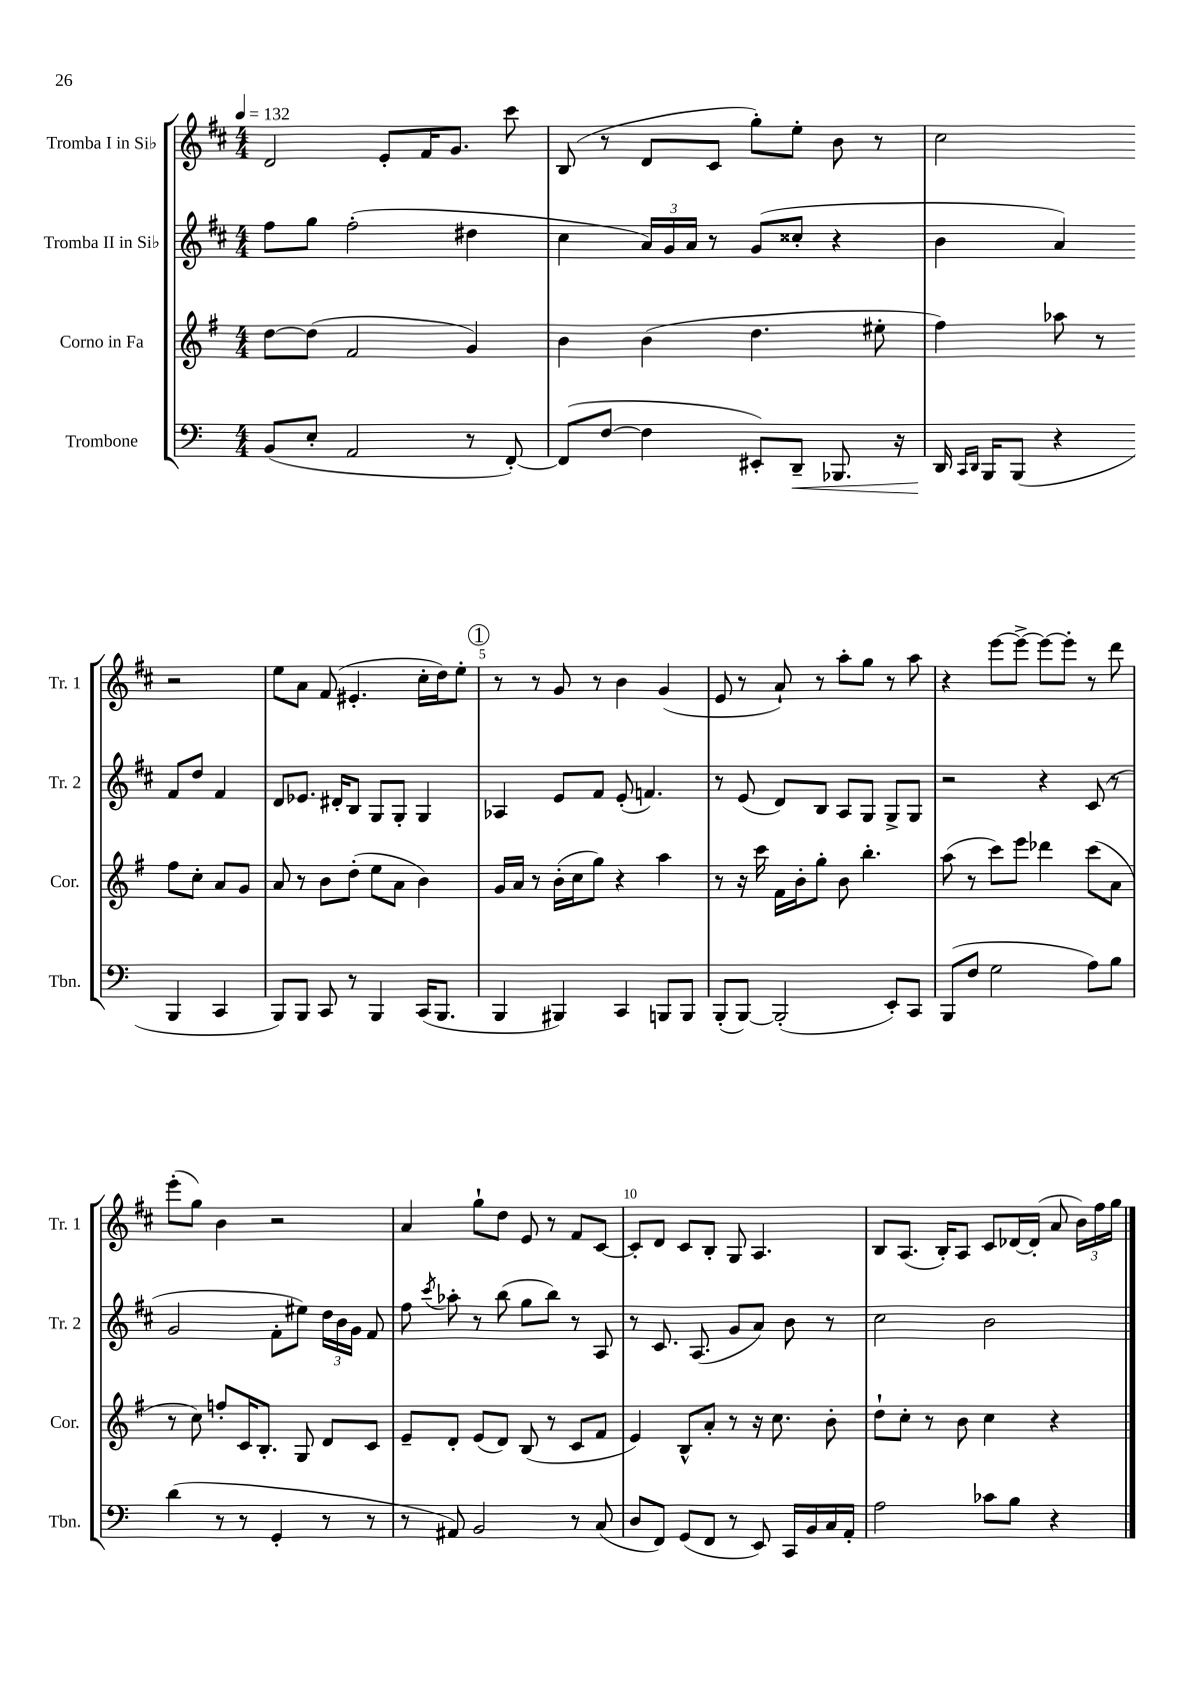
<<
\new StaffGroup <<
\new Staff = "s0" \with { instrumentName = "Tromba I in Sib" shortInstrumentName = "Tr. 1" } {
    \clef treble \key d \major \numericTimeSignature \time 4/4 \tempo 4 = 132
    \autoBeamOff d'2 e'8[-. fis'16 g'8.] cis'''8 |
    b8( r8 d'8[ cis'8] g''8[-.) e''8]-. b'8 r8 |
    cis''2 r2 |
    e''8[ a'8] fis'8( eis'4.-. cis''16[-. d''16) e''8]-. |
    \mark \markup { \circle "1" } r8 r8 g'8 r8 b'4 g'4( |
    e'8 r8 a'8-!) r8 a''8[-. g''8] r8 a''8 |
    r4 e'''8[~ e'''8]~-> e'''8[~ e'''8]-. r8 d'''8 |
    e'''8[-.( g''8]) b'4 r2 |
    a'4 g''8[-! d''8] e'8 r8 fis'8[ cis'8]~ |
    cis'8[-. d'8] cis'8[ b8]-. g8 a4. |
    b8[ a8.]( b16[-.) a8] cis'8[ des'16~ des'16]-.( a'8 \tuplet 3/2 { b'16[) fis''16 g''16] } \bar "|." |
}
\new Staff = "s1" \with { instrumentName = "Tromba II in Sib" shortInstrumentName = "Tr. 2" } {
    \clef treble \key d \major \numericTimeSignature \time 4/4
    \autoBeamOff fis''8[ g''8] fis''2-.( dis''4 |
    cis''4 \tuplet 3/2 { a'16[) g'16 a'16] } r8 g'8[( cisis''8]-. r4 |
    b'4 a'4) fis'8[ d''8] fis'4 |
    d'8[ ees'8.] dis'16[-. b8] g8[ g8]-. g4 |
    \mark \markup { \circle "1" } aes4 e'8[ fis'8] e'8-.( f'4.) |
    r8 e'8( d'8[) b8] a8[ g8] g8[-> g8] |
    r2 r4 cis'8( r8 |
    g'2 fis'8[-. eis''8]) \tuplet 3/2 { d''16[ b'16 g'16] } fis'8 |
    fis''8 \acciaccatura { cis'''8 } aes''8-. r8 b''8( g''8[ b''8]) r8 a8 |
    r8 cis'8. a8.( g'8[ a'8]) b'8 r8 |
    cis''2 b'2 \bar "|." |
}
\new Staff = "s2" \with { instrumentName = "Corno in Fa" shortInstrumentName = "Cor." } {
    \clef treble \key g \major \numericTimeSignature \time 4/4
    \autoBeamOff d''8[~ d''8]( fis'2 g'4) |
    b'4 b'4( d''4. eis''8-. |
    fis''4) aes''8 r8 fis''8[ c''8]-. a'8[ g'8] |
    a'8 r8 b'8[ d''8]-.( e''8[ a'8] b'4) |
    \mark \markup { \circle "1" } g'16[ a'16] r8 b'16[-.( c''16 g''8]) r4 a''4 |
    r8 r16 c'''16 fis'16[ b'16-. g''8]-. b'8 b''4.-. |
    a''8( r8 c'''8[) e'''8] des'''4 c'''8[( a'8] |
    r8 c''8) f''8[-. c'16 b8.]-. g8 d'8[ c'8] |
    e'8[-- d'8]-. e'8[( d'8]) b8( r8 c'8[ fis'8] |
    e'4) b8[-^ a'8]-. r8 r16 c''8. b'8-. |
    d''8[-! c''8]-. r8 b'8 c''4 r4 \bar "|." |
}
\new Staff = "s3" \with { instrumentName = "Trombone" shortInstrumentName = "Tbn." } {
    \clef bass \key c \major \numericTimeSignature \time 4/4
    \autoBeamOff b,8[( e8]-. a,2 r8 f,8~-.) |
    f,8[( f8]~ f4 eis,8[-.) d,8]--\< bes,,8. r16 |
    d,16\! \grace { c,16[ d,16] } b,,16[ b,,8]( r4 b,,4 c,4 |
    b,,8[) b,,8] c,8 r8 b,,4 c,16[( b,,8.] |
    \mark \markup { \circle "1" } b,,4 bis,,4) c,4 b,,8[ b,,8] |
    b,,8[-.( b,,8]~) b,,2-.( e,8[-.) c,8] |
    b,,8[( f8] g2 a8[) b8] |
    d'4( r8 r8 g,4-. r8 r8 |
    r8 ais,8) b,2 r8 c8( |
    d8[ f,8]) g,8[( f,8] r8 e,8) c,16[ b,16 c16 a,16]-. |
    a2 ces'8[ b8] r4 \bar "|." |
}
>>
>>
\layout { \context { \Score \override BarNumber.break-visibility = ##(#f #t #t) barNumberVisibility = #(every-nth-bar-number-visible 5) } }
